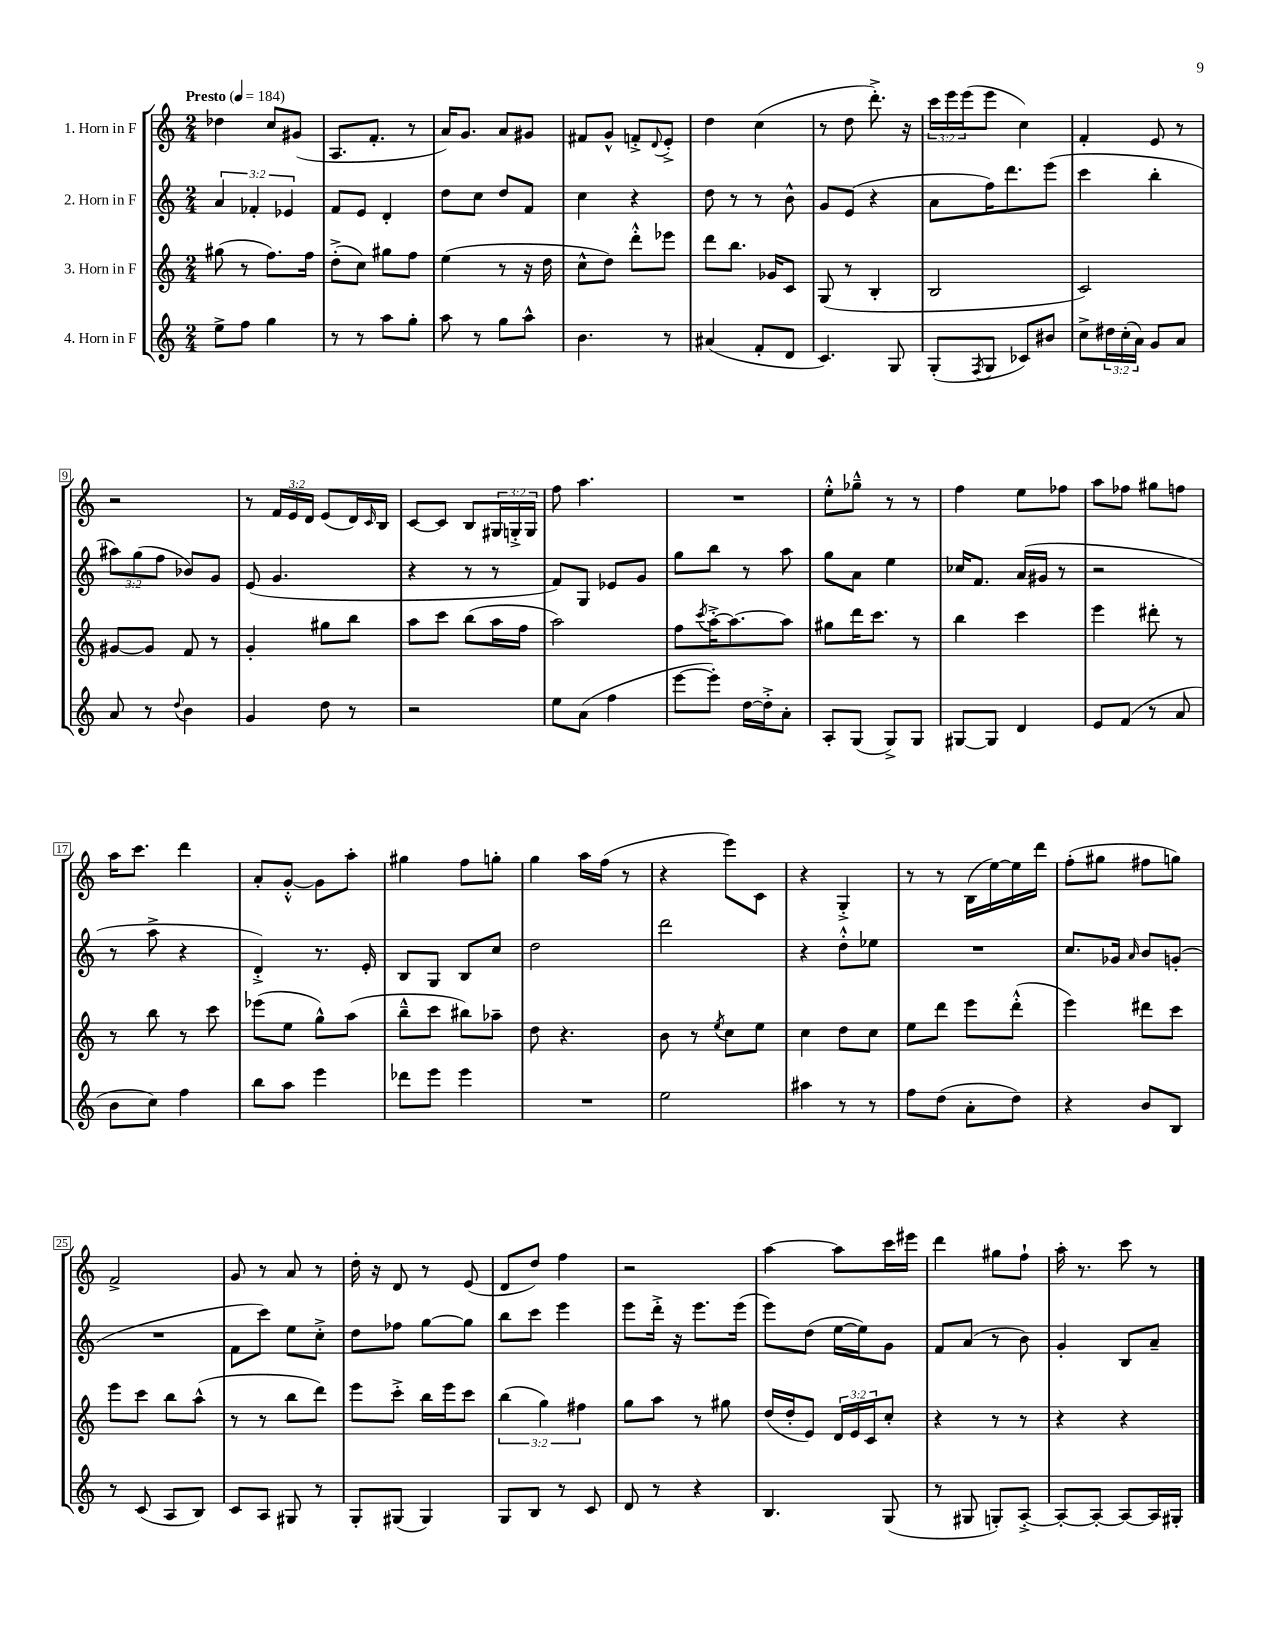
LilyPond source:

<<
\new StaffGroup <<
\new Staff = "s0" \with { instrumentName = "1. Horn in F" } {
    \clef treble \key c \major \numericTimeSignature \time 2/4 \override Staff.TupletNumber.text = #tuplet-number::calc-fraction-text \tempo "Presto" 4 = 184
    des''4 c''8 gis'8( |
    a8. f'8.-. r8 |
    a'16) g'8. a'8 gis'8 |
    fis'8 g'8-^ f'8-.-> \appoggiatura { d'8 } e'8-.-> |
    d''4 c''4( |
    r8 d''8 d'''8.-.->) r16 |
    \tuplet 3/2 { c'''16 e'''16 e'''16( } e'''8 c''4) |
    f'4-. e'8 r8 |
    r2 |
    r8 \tuplet 3/2 { f'16 e'16 d'16 } e'8( d'16) \grace { c'16 } b16 |
    c'8~ c'8 b8 \tuplet 3/2 { gis16 g16-.-> g16 } |
    f''8 a''4. |
    R2 |
    e''8-.-^ ges''8---^ r8 r8 |
    f''4 e''8 fes''8 |
    a''8 fes''8 gis''8 f''8 |
    a''16 c'''8. d'''4 |
    a'8-. g'8~-.-^ g'8 a''8-. |
    gis''4 f''8 g''8-. |
    g''4 a''16 f''16( r8 |
    r4 e'''8) c'8 |
    r4 g4-.-> |
    r8 r8 b16( e''16~) e''16 d'''16 |
    f''8-.( gis''8 fis''8 g''8) |
    f'2-> |
    g'8 r8 a'8 r8 |
    d''16-. r16 d'8 r8 e'8( |
    d'8 d''8) f''4 |
    r2 |
    a''4~ a''8 c'''16 eis'''16 |
    d'''4 gis''8 f''8-! |
    a''16-. r8. c'''8 r8 \bar "|." |
}
\new Staff = "s1" \with { instrumentName = "2. Horn in F" } {
    \clef treble \key c \major \numericTimeSignature \time 2/4 \override Staff.TupletNumber.text = #tuplet-number::calc-fraction-text
    \tuplet 3/2 { a'4 fes'4-. ees'4 } |
    f'8 e'8 d'4-. |
    d''8 c''8 d''8 f'8 |
    c''4 r4 |
    d''8 r8 r8 b'8-^ |
    g'8 e'8( r4 |
    a'8 f''16) d'''8. e'''8( |
    c'''4 b''4-. |
    \tuplet 3/2 { ais''8) g''8( f''8 } bes'8) g'8 |
    e'8( g'4. |
    r4 r8 r8 |
    f'8) g8 ees'8 g'8 |
    g''8 b''8 r8 a''8 |
    g''8 a'8 e''4 |
    ces''16 f'8. a'16( gis'16 r8 |
    r2 |
    r8 a''8-> r4 |
    d'4-.->) r8. e'16-. |
    b8 g8 b8 c''8 |
    d''2 |
    d'''2 |
    r4 d''8-.-^ ees''8 |
    R2 |
    c''8. ges'16 \grace { a'16 } b'8 g'8-.( |
    R2 |
    f'8 c'''8) e''8 c''8-.-> |
    d''8 fes''8 g''8~ g''8 |
    b''8 c'''8 e'''4 |
    e'''8 d'''16-.-> r16 e'''8. e'''16( |
    e'''8) d''8( e''16~ e''16) g'8 |
    f'8 a'8( r8 b'8) |
    g'4-. b8 a'8-- \bar "|." |
}
\new Staff = "s2" \with { instrumentName = "3. Horn in F" } {
    \clef treble \key c \major \numericTimeSignature \time 2/4 \override Staff.TupletNumber.text = #tuplet-number::calc-fraction-text
    gis''8( r8 f''8.) f''16 |
    d''8-.->( c''8) gis''8 f''8 |
    e''4( r8 r16 d''16 |
    c''8-^ d''8) d'''8-.-^ ees'''8 |
    d'''8 b''8. ges'16 c'8 |
    g8( r8 b4-. |
    b2 |
    c'2) |
    gis'8~ gis'8 f'8 r8 |
    g'4-. gis''8 b''8 |
    a''8 c'''8 b''8( a''16 f''16 |
    a''2) |
    f''8 \acciaccatura { c'''8 } a''16~-.-> a''8.~ a''8 |
    gis''8 d'''16 c'''8. r8 |
    b''4 c'''4 |
    e'''4 dis'''8-. r8 |
    r8 b''8 r8 c'''8 |
    ees'''8( e''8 g''8-^) a''8( |
    b''8---^ c'''8 bis''8) aes''8-- |
    d''8 r4. |
    b'8 r8 \acciaccatura { e''8 } c''8 e''8 |
    c''4 d''8 c''8 |
    e''8 d'''8 e'''8 d'''8-.-^( |
    e'''4) dis'''8 c'''8 |
    e'''8 c'''8 b''8 a''8-^( |
    r8 r8 b''8 d'''8) |
    e'''8 c'''8-.-> b''16 e'''16 c'''8 |
    \tuplet 3/2 { b''4( g''4) fis''4 } |
    g''8 a''8 r8 gis''8 |
    d''16( d''16-. e'8) \tuplet 3/2 { d'16 e'16 c'16 } c''8-. |
    r4 r8 r8 |
    r4 r4 \bar "|." |
}
\new Staff = "s3" \with { instrumentName = "4. Horn in F" } {
    \clef treble \key c \major \numericTimeSignature \time 2/4 \override Staff.TupletNumber.text = #tuplet-number::calc-fraction-text
    e''8-> f''8 g''4 |
    r8 r8 a''8 g''8-. |
    a''8 r8 g''8 a''8-^ |
    b'4. r8 |
    ais'4( f'8-. d'8 |
    c'4.) g8 |
    g8-.( \acciaccatura { f8 } g8 ces'8) bis'8 |
    c''8-> \tuplet 3/2 { dis''16 c''16-.( a'16) } g'8 a'8 |
    a'8 r8 \appoggiatura { d''8 } b'4 |
    g'4 d''8 r8 |
    r2 |
    e''8 a'8( f''4 |
    e'''8~ e'''8-.) d''16~ d''16-.-> a'8-. |
    a8-. g8( g8->) g8 |
    gis8~ gis8 d'4 |
    e'8 f'8( r8 a'8 |
    b'8 c''8) f''4 |
    b''8 a''8 e'''4 |
    des'''8 e'''8 e'''4 |
    R2 |
    e''2 |
    ais''4 r8 r8 |
    f''8 d''8( a'8-. d''8) |
    r4 b'8 b8 |
    r8 c'8( a8 b8) |
    c'8 a8 gis8 r8 |
    g8-. gis8( gis4) |
    g8 b8 r8 c'8 |
    d'8 r8 r4 |
    b4. g8( |
    r8 gis8 g8-.) a8~-.-> |
    a8~-. a8~-. a8~ a16 gis16-. \bar "|." |
}
>>
>>
\layout { \context { \Score \override BarNumber.stencil = #(make-stencil-boxer 0.1 0.3 ly:text-interface::print) } }
